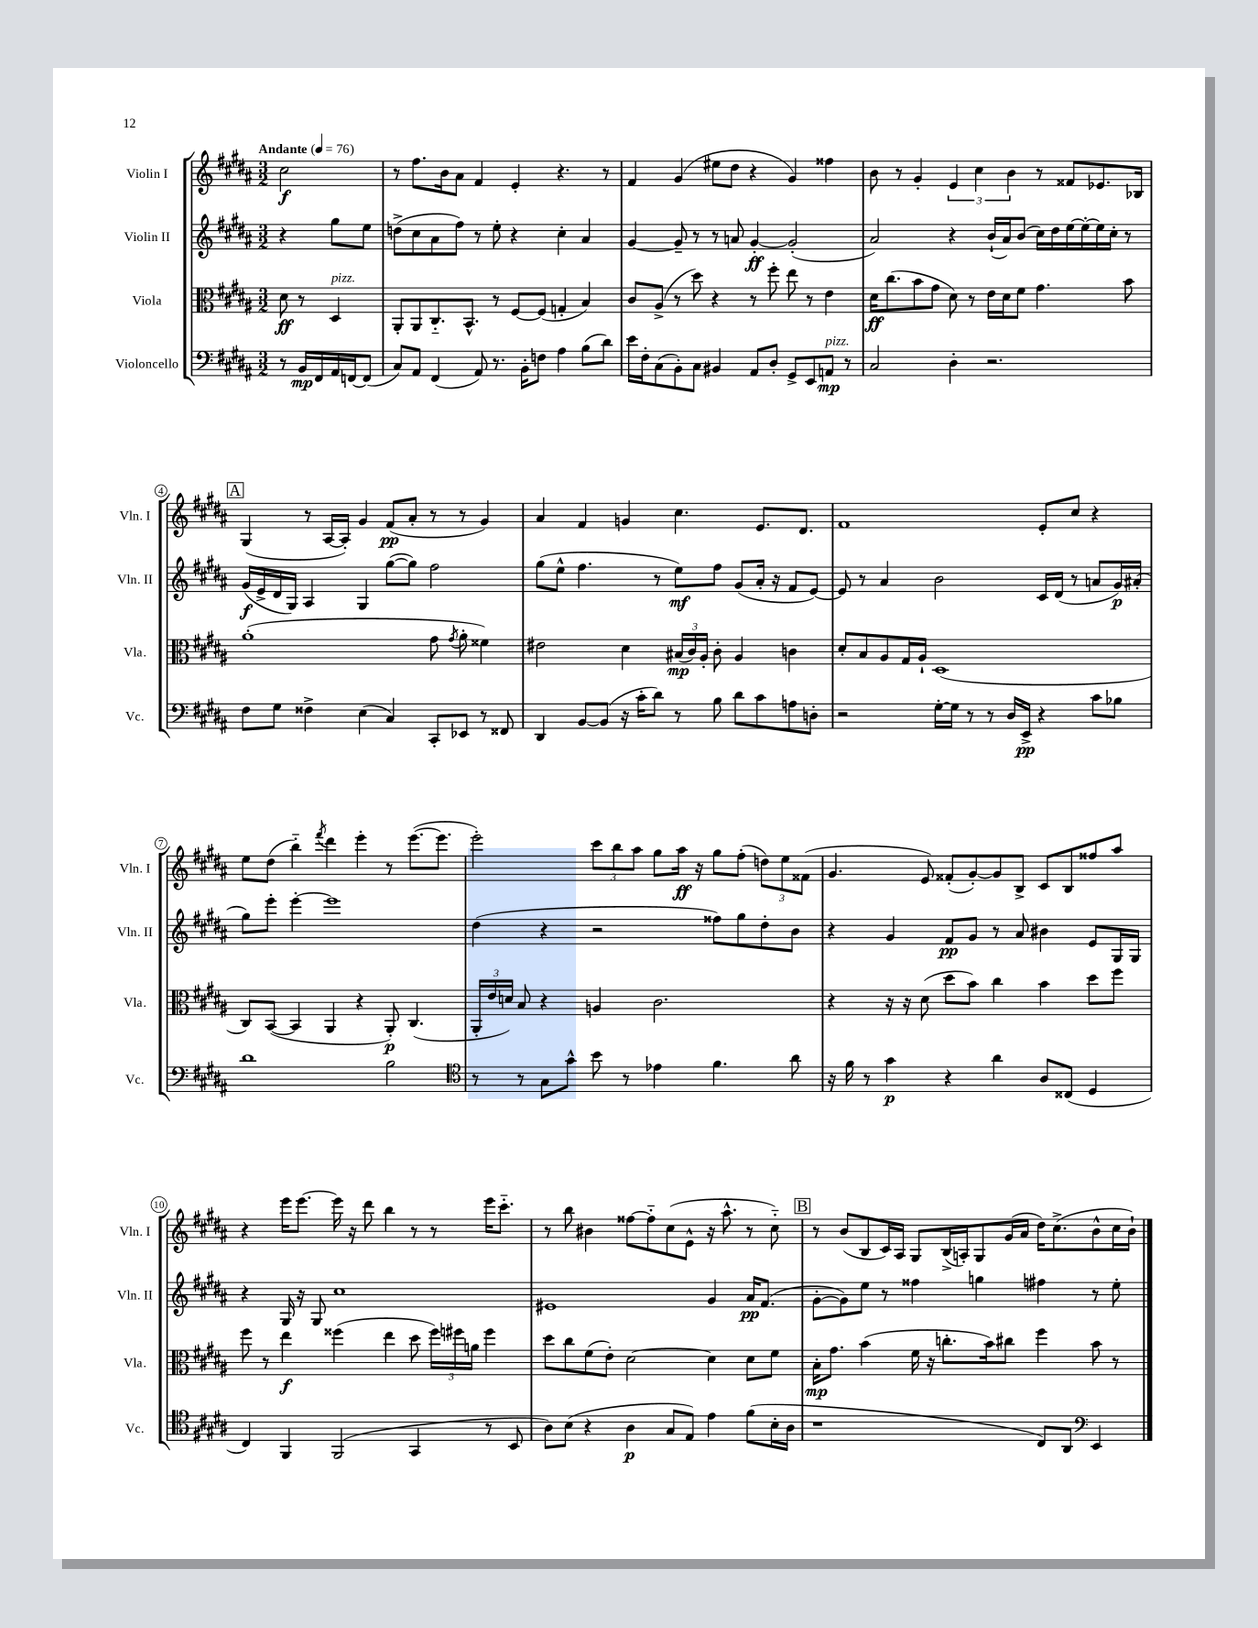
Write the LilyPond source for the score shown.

<<
\new StaffGroup <<
\new Staff = "s0" \with { instrumentName = "Violin I" shortInstrumentName = "Vln. I" } {
    \clef treble \key b \major \numericTimeSignature \time 3/2 \partial 2 \tempo "Andante" 4 = 76
    \autoBeamOff cis''2\f |
    r8 fis''8.[ b'16 ais'8] fis'4 e'4-. r4. r8 |
    fis'4 gis'4( eis''8[ dis''8] r4 gis'4) fisis''4 |
    b'8 r8 gis'4-. \tuplet 3/2 { e'4 cis''4 b'4 } r8 fisis'8[ ees'8. bes16] |
    \mark \markup { \box "A" } gis4( r8 ais16[~ ais16]-.) gis'4 fis'8[\pp( ais'8]-. r8 r8 gis'4) |
    ais'4 fis'4 g'4 cis''4. e'8.[ dis'8.] |
    fis'1 e'8[-. cis''8] r4 |
    e''8[ dis''8]( b''4-_) \acciaccatura { fis'''8 } dis'''4 e'''4-. r8 e'''8.[~( e'''8.] |
    e'''2-.) \tuplet 3/2 { cis'''8[ b''8 ais''8] } gis''8[ ais''16]\ff r16 gis''8[ fis''8]-.( \tuplet 3/2 { d''8[) e''8 fisis'8]( } |
    gis'4. e'8) fisis'8[-.( gis'8~-.) gis'8 b8]-> cis'8[ b8 fisis''8 ais''8] |
    r4 e'''16[ e'''8.]~ e'''16 r16 dis'''8 b''4 r8 r8 e'''16[ cis'''8.]-_ |
    r8 b''8 bis'4 fisis''8[~ fisis''8-_ cis''8( e'8]-^ r16 ais''8.-^ r8 cis''8-_) |
    \mark \markup { \box "B" } r8 b'8[( b8 cis'16) ais16] gis8[ b16->( a16-.) gis8 gis'16( ais'16] dis''16[) cis''8.->( b'8-^ cis''16 b'16]-!) \bar "|." |
}
\new Staff = "s1" \with { instrumentName = "Violin II" shortInstrumentName = "Vln. II" } {
    \clef treble \key b \major \numericTimeSignature \time 3/2 \partial 2
    \autoBeamOff r4 gis''8[ e''8] |
    d''8[->( cis''8 ais'8 fis''8]) r8 e''8-. r4 cis''4-. ais'4 |
    gis'4~ gis'8-- r8 r8 a'8 gis'4~-.\ff gis'2-.( |
    ais'2) r4 b'16[-!( ais'16) b'8]( cis''16[) dis''16 e''16~ e''16~-. e''16 cis''16]-. r8 |
    \mark \markup { \box "A" } gis'16[\f( e'16-> dis'16 gis16]) ais4 gis4 gis''8[~( gis''8]) fis''2 |
    gis''8[( e''8]-^ fis''4. r8 e''8[\mf) fis''8] gis'8[( ais'16]-. r16 fis'8[ e'8]~) |
    e'8 r8 ais'4 b'2 cis'16[ dis'16]( r8 a'8[ gis'16\p) ais'16]-.( |
    gis''8[) e'''8]-. e'''4~-. e'''1 |
    dis''4( r4 r2 fisis''8[) gis''8 dis''8-. b'8] |
    r4 gis'4 fis'8[\pp gis'8] r8 ais'8 bis'4 e'8[ gis16 gis16] |
    r4 gis16 r16 gis8 cis''1 |
    eis'1 gis'4 ais'16[\pp fis'8.]( |
    \mark \markup { \box "B" } gis'8[~-. gis'8) e''8] r8 fisis''4 g''4 fis''4 r8 e''8-. \bar "|." |
}
\new Staff = "s2" \with { instrumentName = "Viola" shortInstrumentName = "Vla." } {
    \clef alto \key b \major \numericTimeSignature \time 3/2 \partial 2
    \autoBeamOff dis'8\ff r8 dis4^\markup { \italic "pizz." } |
    ais,8[-. ais,8 cis8.-_ b,8.]-^ r8 fis8[~ fis8]( g4-. b4) |
    cis'8[ ais8]->( r8 dis''8) r4 r8 fis''8-. e''8 r8 e'4 |
    dis'16[\ff cis''8.( b'8 gis'8] dis'8) r8 e'16[ dis'16 fis'8] gis'4. b'8 |
    \mark \markup { \box "A" } ais'1-.( gis'8 \acciaccatura { gis'8 } ais'8-. fisis'4) |
    eis'2 dis'4 \tuplet 3/2 { bis16[\mp( cis'16) ais16]-. } cis'8-. ais4 c'4 |
    dis'8[-. b8 ais8 gis16 ais16]-! dis1( |
    cis8[) b,8]~( b,4 ais,4 r4 ais,8-.\p) cis4.( |
    \tuplet 3/2 { ais,16[-. e'16 d'16]) } b8 r4 a4 cis'2. |
    r4 r16 r16 dis'8( dis''8[ b'8]) cis''4 b'4 dis''8[ fis''8] |
    fis''8 r8 e''4\f fisis''4( e''4 dis''8 \tuplet 3/2 { fisis''16[) fis''16 a'16] } fis''4 |
    dis''8[ cis''8 fis'8( e'8]-.) dis'2~ dis'4 dis'8[ fis'8] |
    \mark \markup { \box "B" } b16[-.\mp gis'8.] b'4( fis'16 r16 c''8.[-. b'16) cis''8] fis''4 b'8 r8 \bar "|." |
}
\new Staff = "s3" \with { instrumentName = "Violoncello" shortInstrumentName = "Vc." } {
    \clef bass \key b \major \numericTimeSignature \time 3/2 \partial 2
    \autoBeamOff r8 b,16[\mp fis,16 ais,16 f,16~ f,8]( |
    cis8[) ais,8] fis,4( ais,8) r8. b,16[-. f8] ais4 b8[( dis'8]) |
    e'16[ fis16-. cis8( b,8-.) cis8] bis,4 ais,8[ dis8]-. gis,8[-> e,8 a,8]\mp^\markup { \italic "pizz." } r8 |
    cis2 dis4-. r2. |
    \mark \markup { \box "A" } fis8[ gis8] fisis4-> e4( cis4) cis,8[-. ees,8] r8 fisis,8 |
    dis,4 b,8[~ b,8]( r16 cis'16[-. dis'8]) r8 b8 dis'8[ cis'8 a8 d8]-. |
    r2 gis16[~-. gis16] r8 r8 dis16[ e,16]->\pp r4 cis'8[ bes8] |
    dis'1 b2 |
    \clef tenor r8 r8 gis8[ gis'8]-^ b'8 r8 ees'4 fis'4. ais'8 |
    r16 fis'16 r8 gis'4\p r4 ais'4 ais8[ cisis8]( dis4 |
    cis4) fis,4 fis,2( gis,4 r8 b,8 |
    ais8[) b8]( r4 ais4\p gis8[ e8]) e'4 fis'8[( b16-. ais16] |
    \mark \markup { \box "B" } r1 cis8[) ais,8] \clef bass e,4 \bar "|." |
}
>>
>>
\layout { \context { \Score \override BarNumber.stencil = #(make-stencil-circler 0.1 0.3 ly:text-interface::print) } }
